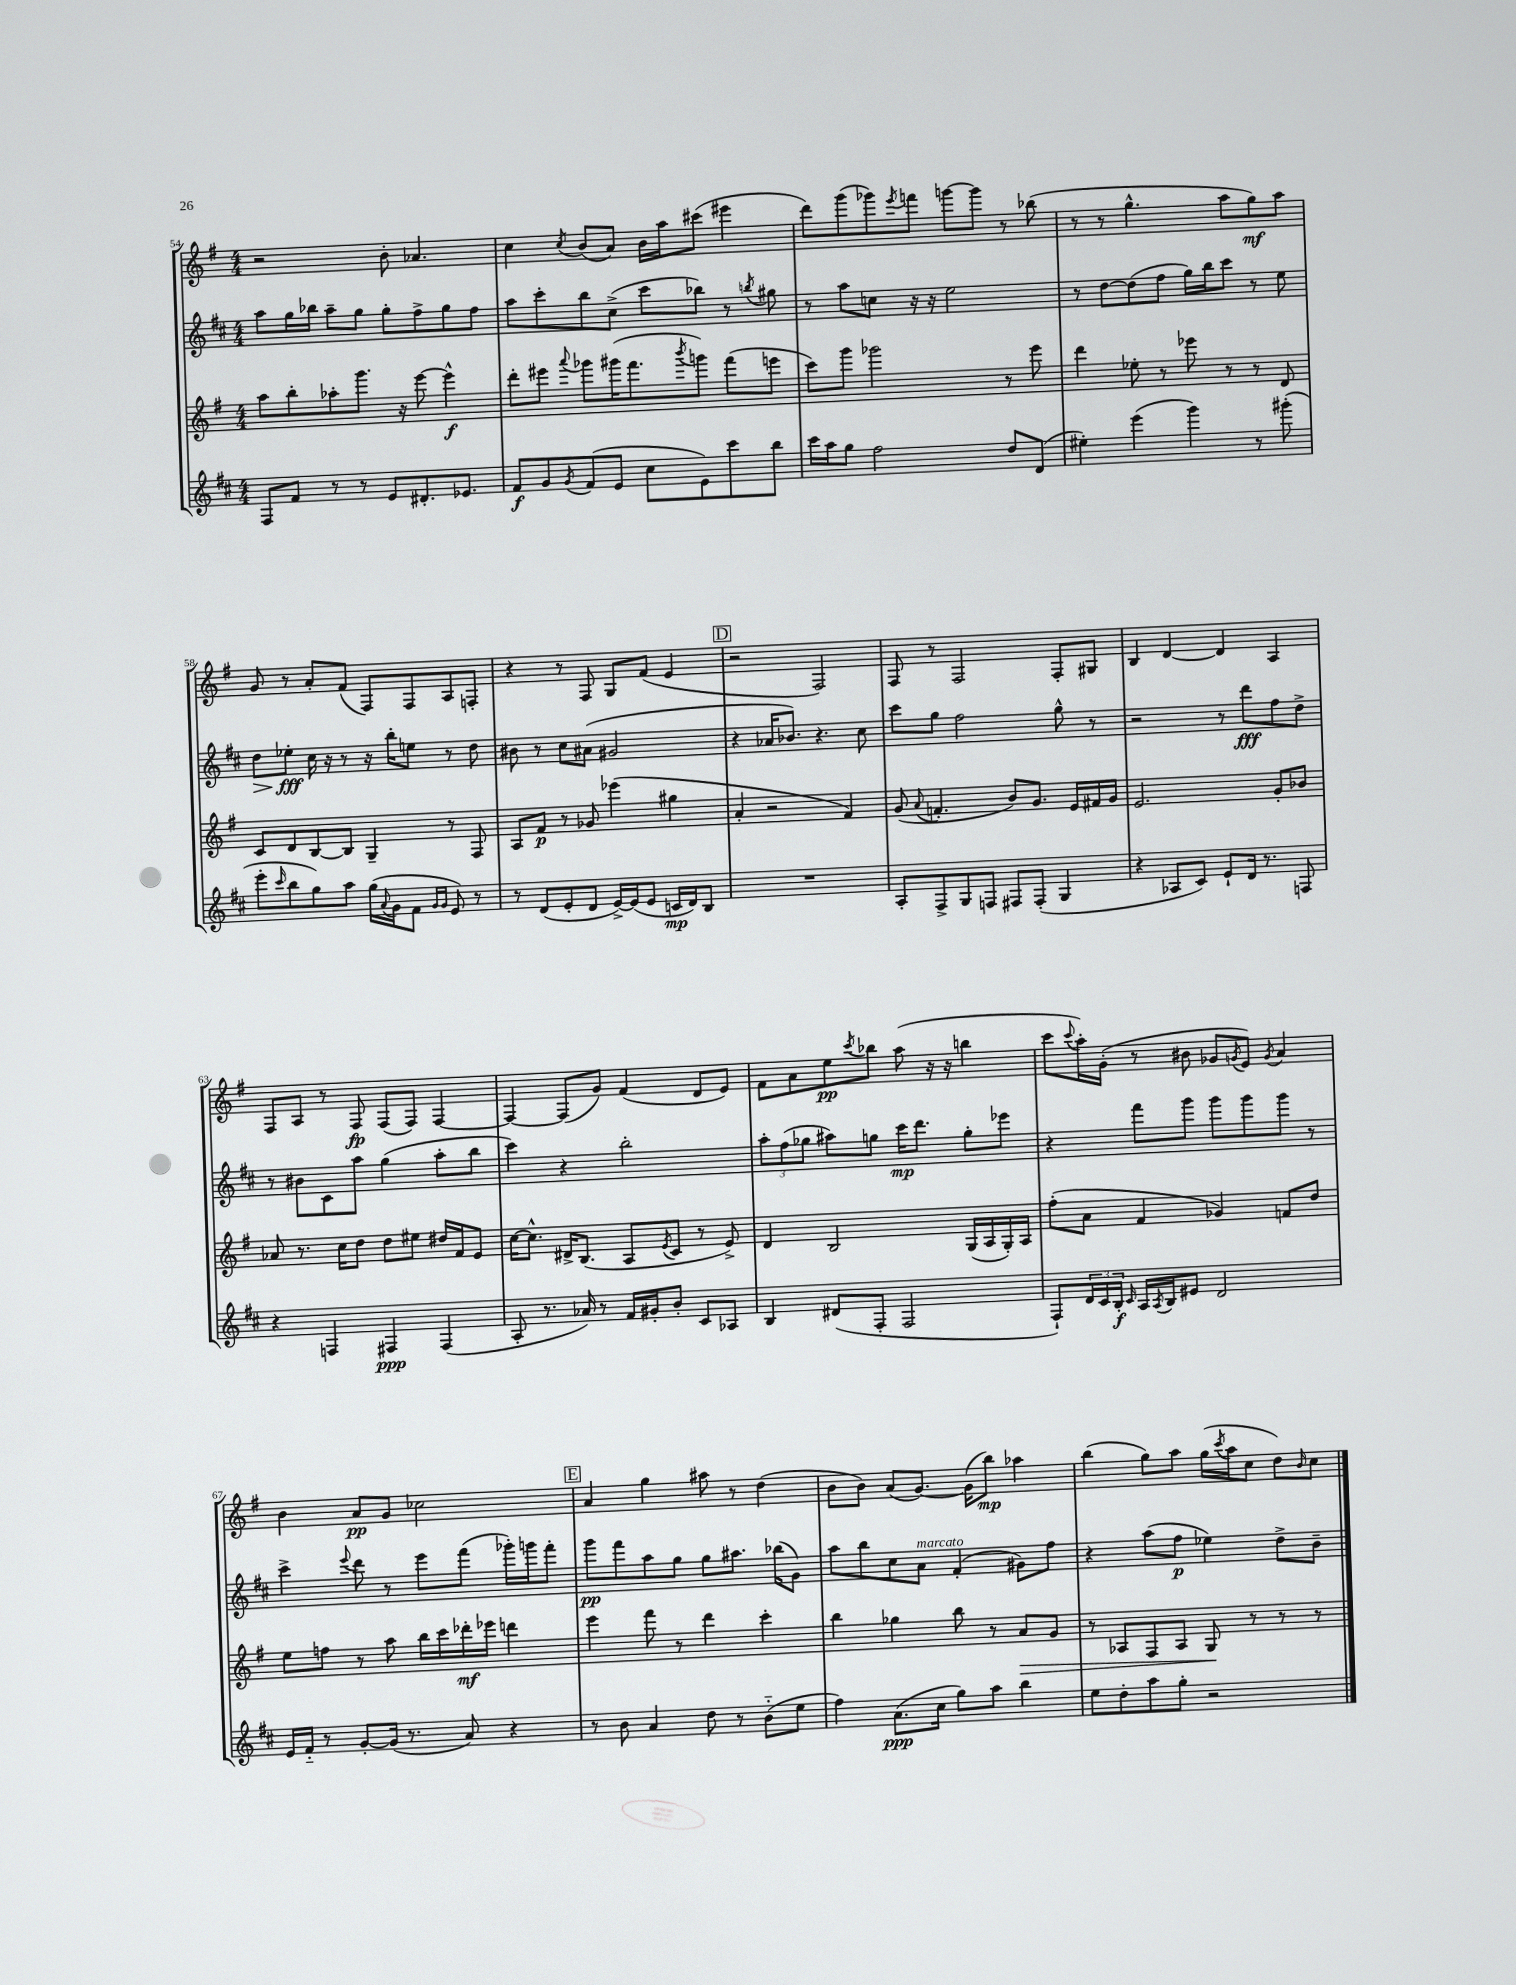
<<
\new StaffGroup <<
\new Staff = "s0" {
    \clef treble \key g \major \numericTimeSignature \time 4/4
    r2 b'8-. aes'4. |
    c''4 \acciaccatura { c''8 } b'8( a'8) b'16 a''16 cis'''8( eis'''4 |
    d'''8) g'''8( ges'''8) \acciaccatura { e'''8 } f'''8 g'''8~ g'''8 r8 bes''8( |
    r8 r8 g''4.-^ a''8 g''8\mf) a''8 |
    g'8 r8 a'8-. fis'8( fis8) fis8 a8 f8-. |
    r4 r8 fis8 g8 fis'8( e'4 |
    \mark \markup { \box "D" } r2 fis2) |
    fis8 r8 fis2 fis8-. gis8 |
    b4 d'4~ d'4 a4 |
    fis8 a8 r8 fis8\fp fis8( fis8) fis4~ |
    fis4~ fis8( g'8) fis'4( d'8 e'8) |
    fis'8 a'8 e''8\pp \acciaccatura { c'''8 } bes''8 a''8( r16 r16 b''4 |
    c'''8 \appoggiatura { c'''8 } a''16-.) g'16-.( r8 bis'8 ges'8 \acciaccatura { g'8 } e'8) \acciaccatura { g'8 } a'4 |
    b'4 a'8\pp g'8 ces''2 |
    \mark \markup { \box "E" } a'4 g''4 ais''8 r8 d''4( |
    b'8 b'8) a'8( g'8.~) g'16( b''8\mp) aes''4 |
    b''4( g''8) a''8 g''16( \acciaccatura { c'''8 } a''16 c''8 d''8) \grace { b'16 } c''8 \bar "|." |
}
\new Staff = "s1" {
    \clef treble \key d \major \numericTimeSignature \time 4/4
    a''8 g''16 bes''16 a''8-- g''8 g''8-. fis''8-> g''8 fis''8 |
    a''8 cis'''8-. b''8 cis''8->( cis'''8 bes''8) r8 \acciaccatura { b''8 } gis''8 |
    r8 a''8 c''8 r16 r16 e''2 |
    r8 d''8~ d''8( fis''8 g''16) b''16 cis'''8 r8 e''8 |
    d''8\> ees''8-.\fff\! cis''16 r16 r8 r16 b''16-. e''8 r8 d''8 |
    bis'8 r8 cis''8 ais'8( gis'2 |
    \mark \markup { \box "D" } r4 aes'16 bes'8.) r4. cis''8 |
    cis'''8 g''8 fis''2 g''8-^ r8 |
    r2 r8 d'''8\fff fis''8 d''8-> |
    r8 bis'8 cis'8 a''8 g''4( a''8-. b''8 |
    cis'''4) r4 b''2-. |
    \tuplet 3/2 { a''8-. fis''8( ges''8 } ais''8) g''8 cis'''16\mp d'''8. g''8-. ees'''8 |
    r4 fis'''8 g'''8 g'''8 g'''8 g'''8 r8 |
    cis'''4-> \appoggiatura { e'''8 } d'''8 r8 e'''8 fis'''8( ges'''16-.) g'''16 fis'''8-. |
    \mark \markup { \box "E" } g'''8\pp fis'''8 a''8 g''8 g''8 ais''8. bes''16( g'8) |
    a''8 b''8 cis''8 a'8^\markup { \italic "marcato" } fis'4-.( gis'8) fis''8 |
    r4 a''8( fis''8\p ees''4) d''8-> b'8-- \bar "|." |
}
\new Staff = "s2" {
    \clef treble \key g \major \numericTimeSignature \time 4/4
    a''8 b''8-. aes''8-. g'''8. r16 e'''8~ e'''4-^\f |
    d'''8-. eis'''8 \appoggiatura { a'''8 } ges'''8 gis'''16( fis'''8. \acciaccatura { b'''8 } g'''8) fis'''8( e'''8 |
    c'''8) g'''8 ges'''2 r8 e'''8 |
    d'''4 ees''8-. r8 ees'''8 r8 r8 d'8 |
    c'8 d'8 b8~ b8 g4-- r8 fis8 |
    a8 fis'8\p r8 ges'8 ees'''4( gis''4 |
    \mark \markup { \box "D" } a'4-. r2 fis'4) |
    g'8( \appoggiatura { a'8 } f'4.-. b'8) g'8. e'16 fis'16 g'16 |
    e'2. g'8-. bes'8 |
    aes'8 r8. c''16 d''8 d''8 eis''8 dis''16 fis'16 e'8 |
    c''16~ c''8.-^ dis'16-> b8.( a8 \acciaccatura { e'8 } c'8 r8 e'8->) |
    d'4 b2 g16( a16 g16-.) a16 |
    fis''8-.( a'8 fis'4 ges'4) f'8 d''8 |
    e''8 f''8 r8 a''8 b''16 c'''16 des'''16-.\mf ees'''16 d'''4 |
    \mark \markup { \box "E" } e'''4 fis'''8 r8 d'''4 c'''4-. |
    b''4 ges''4 b''8 r8 a'8\> g'8 |
    r8 aes8 fis8 aes8 g8\! r8 r8 r8 \bar "|." |
}
\new Staff = "s3" {
    \clef treble \key d \major \numericTimeSignature \time 4/4
    fis8 fis'8 r8 r8 e'8 dis'8.-. ees'8. |
    fis'8\f g'8 \acciaccatura { g'8 } fis'8( e'8 cis''8 e'8) cis'''8 b''8 |
    cis'''16 a''16 g''8 fis''2 d''8 d'8( |
    eis''4-.) e'''4( g'''4) r8 gis'''8-.( |
    e'''8-. \grace { cis'''16 } b''8 g''8) a''8 g''16( \appoggiatura { a'8 } g'16 fis'8 \grace { g'16 g'16 } e'8) r8 |
    r8 d'8( e'8-. d'8 e'16~->) e'16( e'8 c'16\mp d'16) b8 |
    \mark \markup { \box "D" } R1 |
    a8-. fis8-> g8 f8 fis8 fis8-.( g4 |
    r4 aes8 cis'8) e'8-! d'16 r8. f8 |
    r4 f4 fis4\ppp fis4( |
    a8-. r8. aes'16) r8 fis'16 gis'16-. b'8-. cis'8 aes8 |
    b4 dis'8( fis8-. fis2 |
    fis8-!) \tuplet 3/2 { d'16 cis'16 b16-.\f } \grace { cis'16 } a16 \acciaccatura { a8 } b16 eis'8 d'2 |
    e'16 fis'16-_ r8 g'8~-. g'16( r8. a'8) r4 |
    \mark \markup { \box "E" } r8 b'8 a'4 d''8 r8 b'8-_( e''8 |
    fis''4) a'8.\ppp( cis''16 g''8) a''8 b''4 |
    e''8 d''8-. a''8 g''8-. r2 \bar "|." |
}
>>
>>
\layout { \context { \Score currentBarNumber = #54 } }
